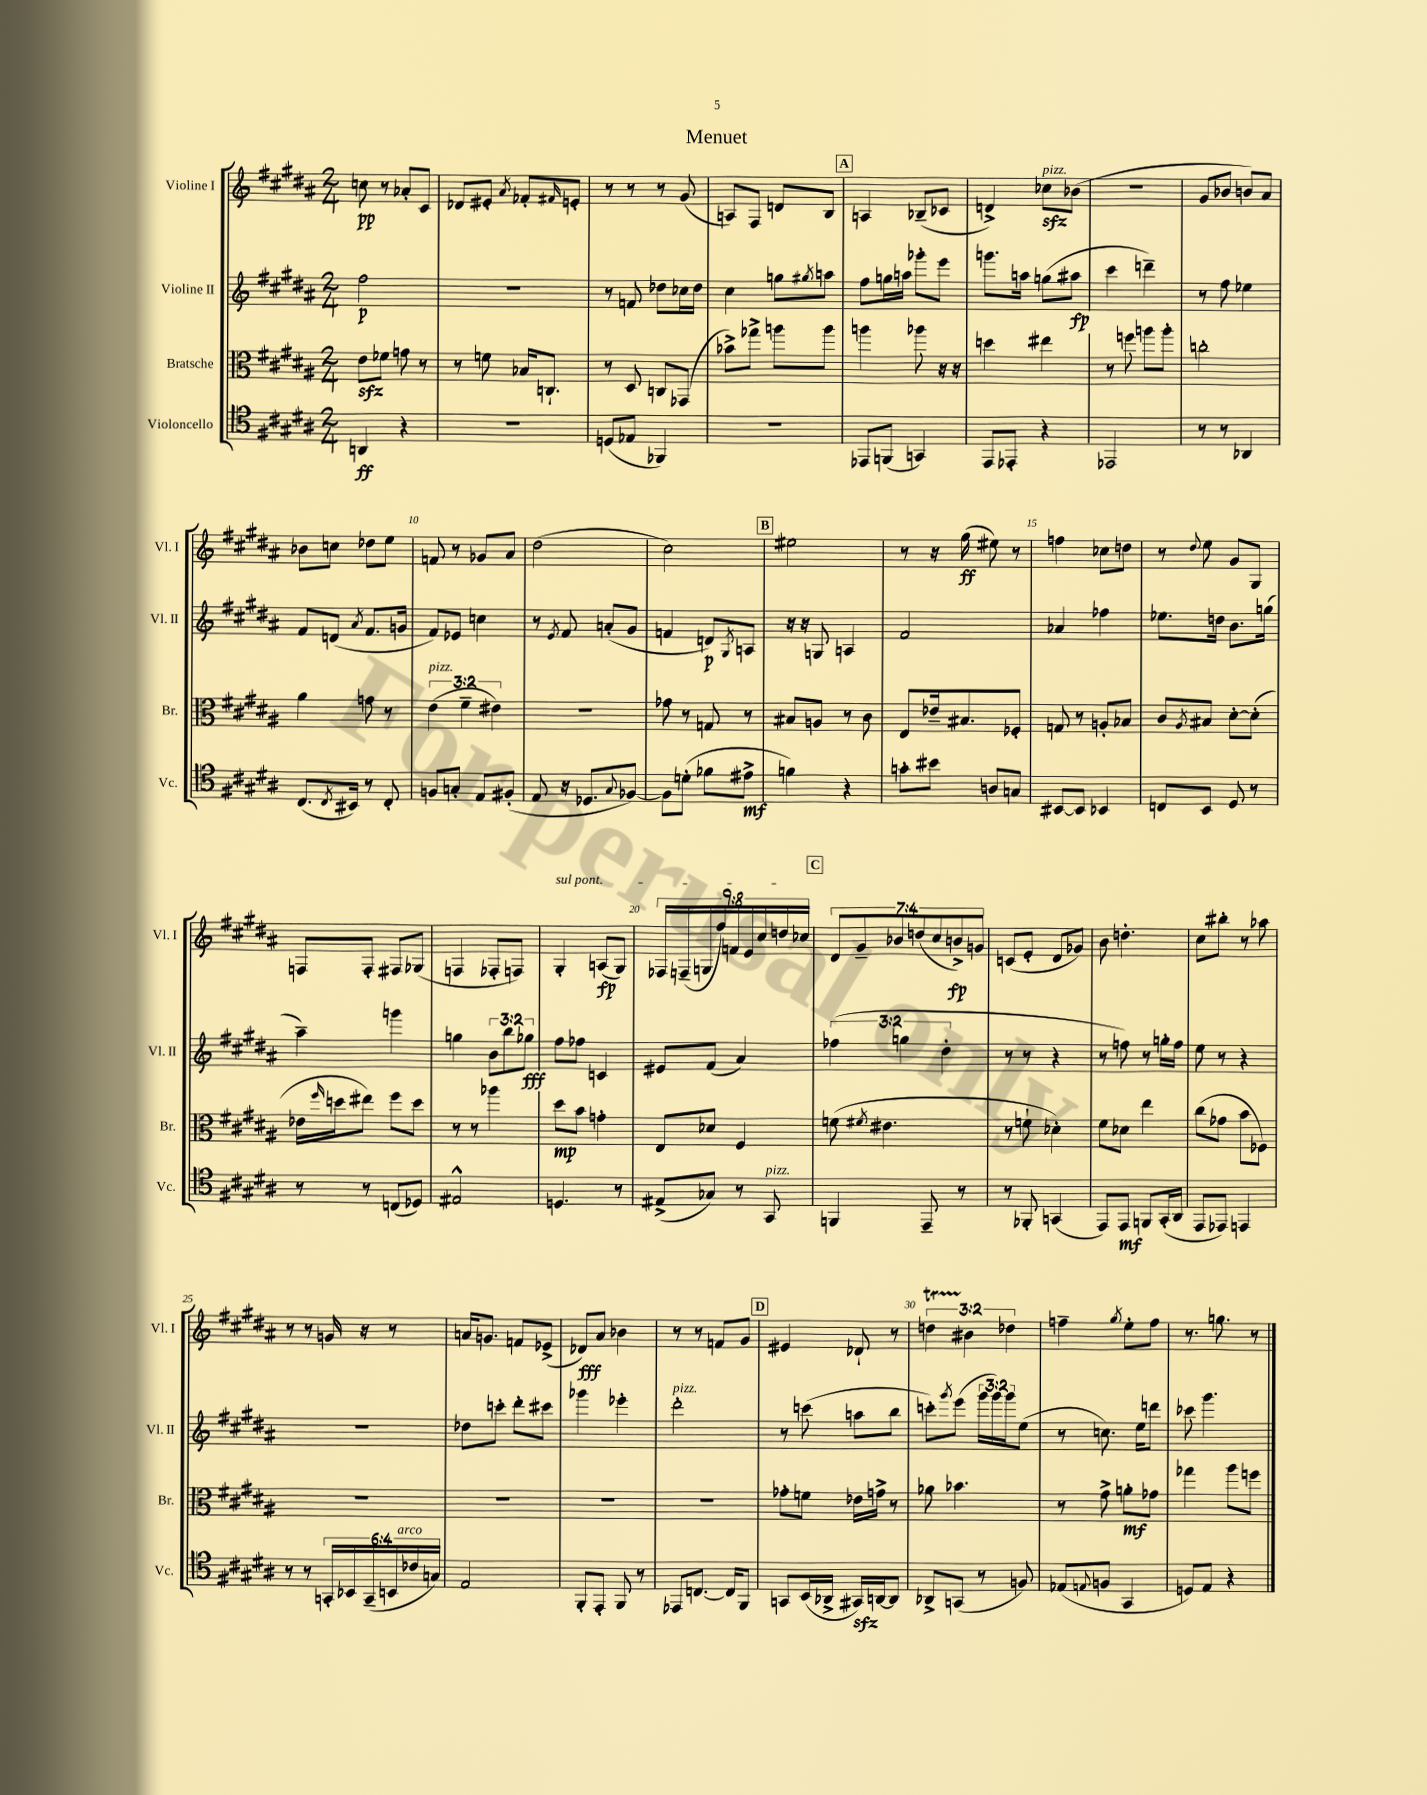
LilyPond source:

\header { title = "Menuet" }
<<
\new StaffGroup <<
\new Staff = "s0" \with { instrumentName = "Violine I" shortInstrumentName = "Vl. I" } {
    \clef treble \key b \major \numericTimeSignature \time 2/4 \override Staff.TupletNumber.text = #tuplet-number::calc-fraction-text
    c''8\pp r8 aes'8-. cis'8 |
    des'8 eis'8-. \acciaccatura { ais'8 } fes'8-. \grace { fis'16 } e'8-. |
    r8 r8 r8 gis'8( |
    a8) fis8 d'8 b8 |
    \mark \markup { \box "A" } a4 bes8--( ces'8 |
    d'4->) ces''8\sfz^\markup { \italic "pizz." } bes'8( |
    R2 |
    gis'8 bes'8 b'8) ais'8 |
    bes'8 c''8 des''8 e''8 |
    f'8 r8 ges'8 ais'8 |
    dis''2( |
    cis''2) |
    \mark \markup { \box "B" } eis''2 |
    r8 r16 gis''16\ff( eis''8) r8 |
    f''4 ces''8 d''8 |
    r8 \appoggiatura { dis''8 } e''8 gis'8 gis8 |
    f8 f8-. fis8 ges8( |
    f4 fes8-. f8) |
    \once \override TextSpanner.bound-details.left.text = \markup { \italic "sul pont." } gis4-.\startTextSpan a8\fp( gis8) |
    \tuplet 9/8 { fes16 f16--( g16 fis''16) f'16 e'16 cis''16 d''16 ces''16\stopTextSpan } |
    \mark \markup { \box "C" } \tuplet 7/4 { dis'8 gis'8-- bes'8 d''8( cis''8 b'8->\fp) g'8 } |
    c'8( e'8-. dis'8 ges'8) |
    b'8 d''4.-. |
    cis''8 bis''8-. r8 aes''8 |
    r8 r8 g'16 r16 r8 |
    a'16 g'8. f'8 ees'8->( |
    des'8\fff) ais'8 bes'4 |
    r8 r8 f'8 gis'8 |
    \mark \markup { \box "D" } eis'4 des'8-! r8 |
    \tuplet 3/2 { d''4\startTrillSpan bis'4\stopTrillSpan des''4 } |
    f''4-- \acciaccatura { gis''8 } e''8-. f''8 |
    r8. g''8. r8 \bar "|." |
}
\new Staff = "s1" \with { instrumentName = "Violine II" shortInstrumentName = "Vl. II" } {
    \clef treble \key b \major \numericTimeSignature \time 2/4 \override Staff.TupletNumber.text = #tuplet-number::calc-fraction-text
    fis''2\p |
    r2 |
    r8 f'8 des''8 ces''16 des''16 |
    cis''4 g''8 \acciaccatura { gis''8 } a''8 |
    \mark \markup { \box "A" } fis''8 g''16 a''16 ges'''8-. e'''8 |
    g'''8. a''16 g''8( ais''8\fp |
    cis'''4 d'''4--) |
    r8 fis''8 ees''4 |
    fis'8 d'8( \acciaccatura { ais'8 } fis'8. g'16 |
    fis'8) ees'8 c''4 |
    r8 \acciaccatura { e'8 } fis'8 a'8-.( gis'8 |
    f'4 d'8\p) \acciaccatura { gis8 } a8 |
    \mark \markup { \box "B" } r16 r16 g8 a4 |
    fis'2 |
    aes'4 fes''4 |
    ees''8. d''16 b'8. g''16( |
    ais''4--) g'''4 |
    g''4 \tuplet 3/2 { b'8 b''8 ges''8\fff } |
    fis''8 fes''8 c'4 |
    eis'8 fis'8( ais'4) |
    \mark \markup { \box "C" } \tuplet 3/2 { fes''4( g''4 dis''4-. } |
    r8 r8 r4 |
    r8 f''8) r8 g''16-. f''16 |
    e''8 r8 r4 |
    R2 |
    des''8 c'''8-. dis'''8-. cis'''8 |
    ges'''4 ees'''4-. |
    dis'''2-.^\markup { \italic "pizz." } |
    \mark \markup { \box "D" } r8 c'''8( a''8 b''8 |
    c'''8-.) \acciaccatura { gis'''8 } e'''8( \tuplet 3/2 { gis'''16 gis'''16) gis'''16 } e''8( |
    r8 c''8.) e''16 d'''8 |
    ces'''8 gis'''4. \bar "|." |
}
\new Staff = "s2" \with { instrumentName = "Bratsche" shortInstrumentName = "Br." } {
    \clef alto \key b \major \numericTimeSignature \time 2/4 \override Staff.TupletNumber.text = #tuplet-number::calc-fraction-text
    e'8\sfz fes'8 g'8 r8 |
    r8 f'8 bes16 c8.-! |
    r8 dis8 c8 ges,8( |
    bes'8->) ges''8-> a''8 a''8 |
    \mark \markup { \box "A" } a''4 aes''8 r16 r16 |
    d''4 eis''4 |
    r8 f''8 a''8 a''8-. |
    c''2-. |
    ais'4 g'8 r8 |
    \tuplet 3/2 { e'4^\markup { \italic "pizz." }( fis'4-- eis'4) } |
    R2 |
    ges'8 r8 g8 r8 |
    \mark \markup { \box "B" } bis8 a8 r8 cis'8 |
    e8 ees'16-- bis8. fes8-. |
    g8 r8 a8-. bes8 |
    cis'8 \acciaccatura { ais8 } bis8 dis'8~-. dis'8-.( |
    ees'16 \grace { fis''16 } d''16 eis''8) fis''8 d''8 |
    r8 r8 aes''4 |
    dis''8\mp b'8 g'4-. |
    e8 des'8 fis4 |
    \mark \markup { \box "C" } f'8( \acciaccatura { fis'8 } eis'4. |
    r8 f'8-! des'4-.) |
    fis'8 des'8 e''4 |
    cis''8( ges'8 b'8 fes8) |
    R2 |
    R2 |
    R2 |
    R2 |
    \mark \markup { \box "D" } ges'8-. f'8 ees'16 g'16-> r8 |
    aes'8 bes'4. |
    r8 gis'8-> a'8-.\mf ges'8 |
    ges''4 ais''8 f''8 \bar "|." |
}
\new Staff = "s3" \with { instrumentName = "Violoncello" shortInstrumentName = "Vc." } {
    \clef tenor \key b \major \numericTimeSignature \time 2/4 \override Staff.TupletNumber.text = #tuplet-number::calc-fraction-text
    a,4\ff r4 |
    R2 |
    d8( ees8 fes,4) |
    R2 |
    \mark \markup { \box "A" } ees,8 f,8( g,4) |
    e,8 ees,8-. r4 |
    ees,2 |
    r8 r8 aes,4 |
    cis8.( \acciaccatura { cis8 } bis,16) r8 cis8-. |
    f8 g8-. e8 fis8-.( |
    e8 r16 des8. \appoggiatura { gis8 } fes8~) |
    fes8 d'8-.( fes'8 eis'8->\mf |
    \mark \markup { \box "B" } f'4) r4 |
    g'8-. bis'8 a8 g8 |
    bis,8~ bis,8 bes,4 |
    c8 b,8 dis8 r8 |
    r8 r8 c8( des8) |
    eis2-^ |
    d4. r8 |
    eis8->( ges8) r8 gis,8^\markup { \italic "pizz." } |
    \mark \markup { \box "C" } f,4 e,8-- r8 |
    r8 fes,8-. g,4( |
    e,8) e,8\mf f,8 gis,16-.( ais,16 |
    e,8 ees,8) e,4 |
    r8 r8 \tuplet 6/4 { g,16-. bes,16 g,16--( b,16 ces'16^\markup { \italic "arco" } g16) } |
    e2 |
    fis,8-. e,8-. fis,8 r8 |
    ees,8 c8.~ c16 fis,8 |
    \mark \markup { \box "D" } g,8 b,16( aes,16-> gis,16\sfz) a,16~ a,8 |
    aes,8-> g,8( r8 f8) |
    ees8( \appoggiatura { e8 } f8 gis,4 |
    d8) e8 r4 \bar "|." |
}
>>
>>
\layout { \context { \Score \override BarNumber.break-visibility = ##(#f #t #t) barNumberVisibility = #(every-nth-bar-number-visible 5) } }
